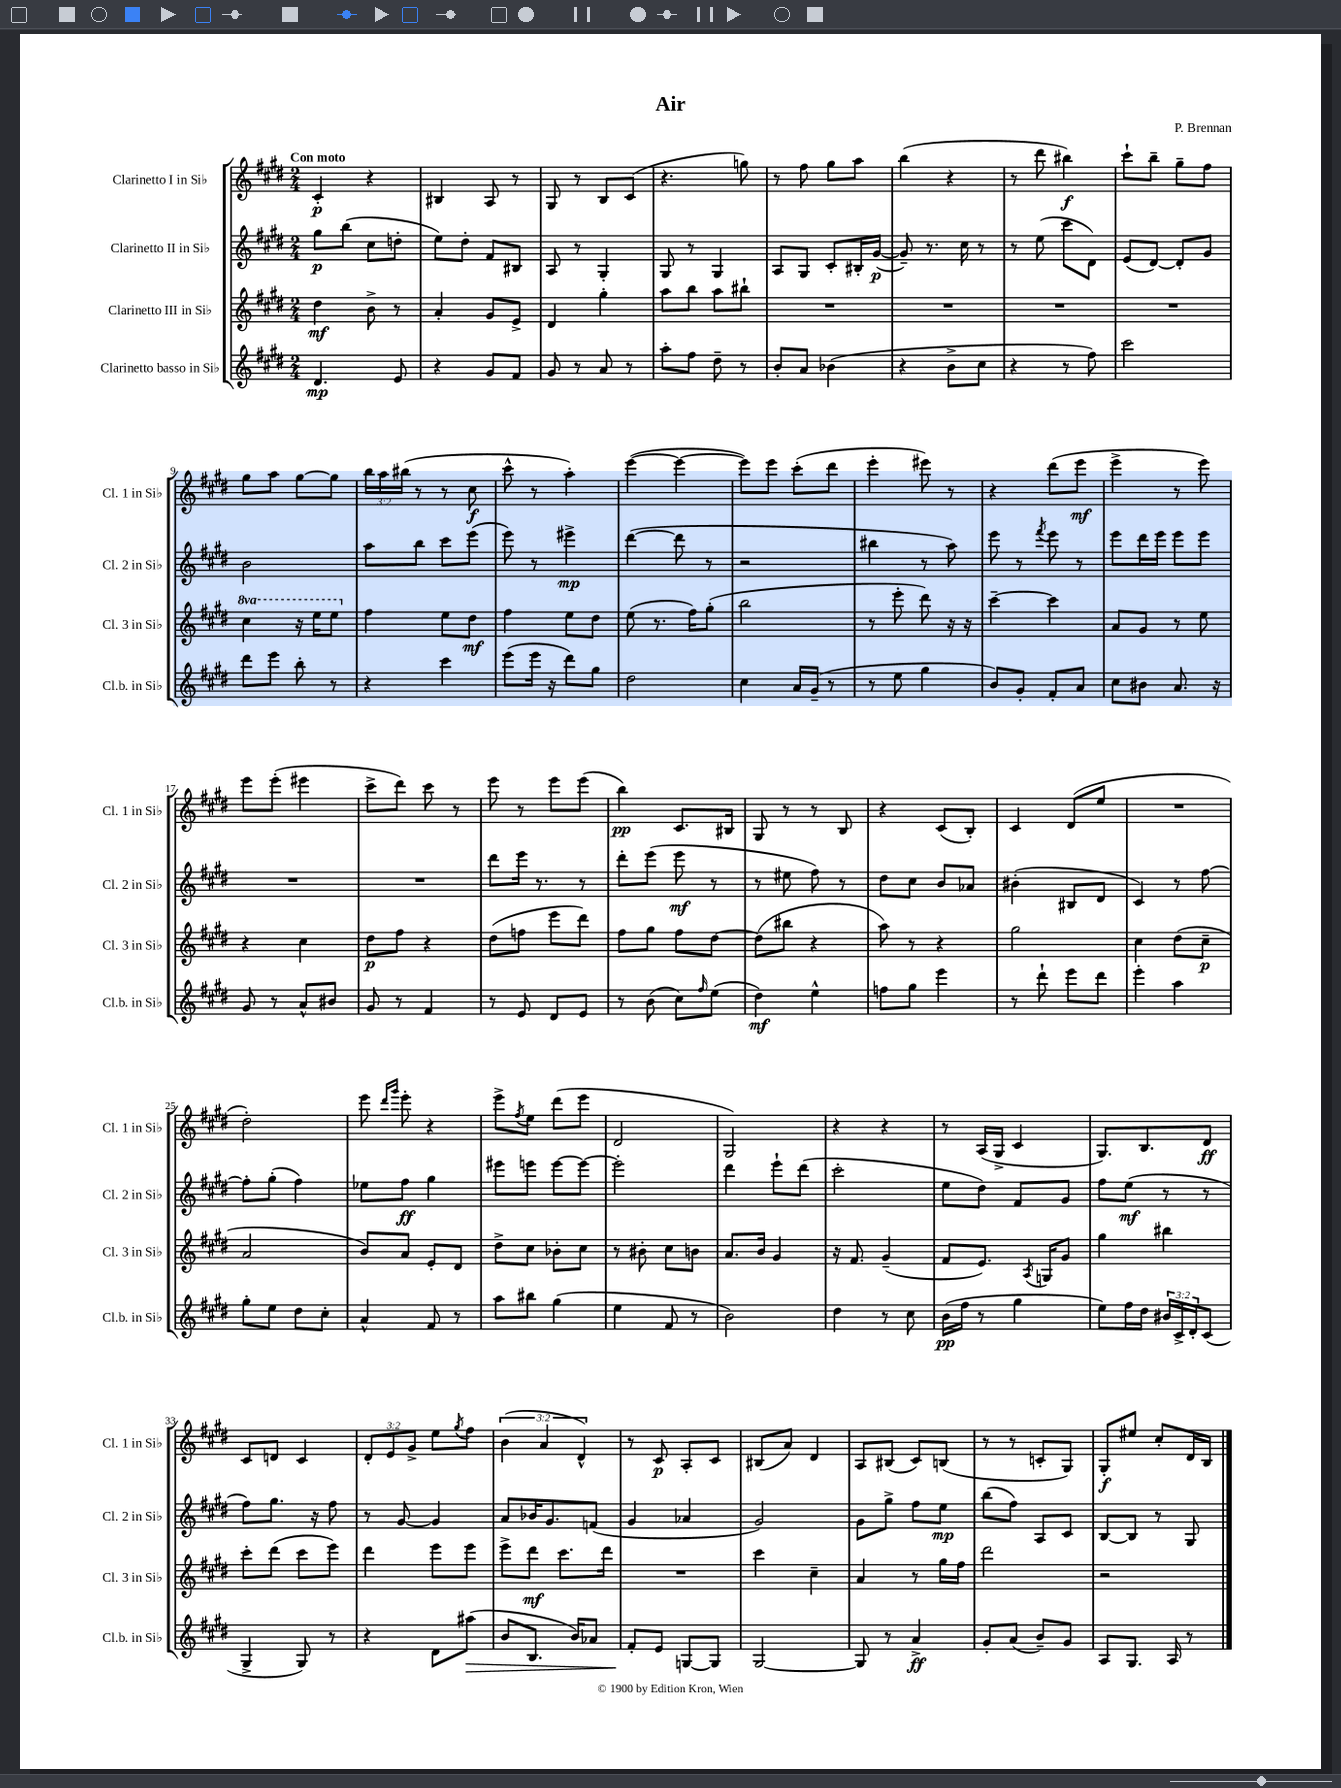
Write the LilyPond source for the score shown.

\header { title = "Air" composer = "P. Brennan" }
<<
\new StaffGroup <<
\new Staff = "s0" \with { instrumentName = "Clarinetto I in Sib" shortInstrumentName = "Cl. 1 in Sib" } {
    \clef treble \key e \major \numericTimeSignature \time 2/4 \override Staff.TupletNumber.text = #tuplet-number::calc-fraction-text \tempo "Con moto"
    cis'4-.\p r4 |
    bis4 a8 r8 |
    gis8 r8 b8 cis'8( |
    r4. g''8) |
    r8 fis''8 gis''8 a''8 |
    b''4( r4 |
    r8 dis'''8 bis''4\f) |
    cis'''8-! b''8-- gis''8-- fis''8 |
    gis''8 a''8 gis''8~ gis''8 |
    \tuplet 3/2 { b''16 a''16 bis''16( } r8 r8 cis''8\f |
    cis'''8-^ r8 a''4-.) |
    e'''4~( e'''4~ |
    e'''8) e'''8 cis'''8-.( dis'''8 |
    e'''4-. eis'''8) r8 |
    r4 dis'''8( e'''8\mf |
    e'''4-> r8 e'''8) |
    e'''8 e'''8-.( eis'''4 |
    cis'''8-> dis'''8) cis'''8 r8 |
    e'''8 r8 e'''8 e'''8( |
    b''4\pp) cis'8. bis16 |
    gis8 r8 r8 b8 |
    r4 cis'8( b8-.) |
    cis'4 dis'8( e''8 |
    R2 |
    dis''2-.) |
    e'''8 \grace { dis'''16 gis'''16 } e'''8-. r4 |
    e'''8-> \acciaccatura { fis''8 } e''8 dis'''8( e'''8 |
    dis'2 |
    gis2) |
    r4 r4 |
    r8 a16( gis16-> cis'4 |
    gis8.) b8. dis'8\ff |
    cis'8 d'8 cis'4 |
    \tuplet 3/2 { dis'8-. e'8 gis'8-> } e''8 \acciaccatura { gis''8 } fis''8 |
    \tuplet 3/2 { b'4( a'4 dis'4-^) } |
    r8 cis'8\p a8-. cis'8 |
    bis8( a'8) dis'4 |
    a8 bis8( cis'8) b8( |
    r8 r8 c'8-. gis8) |
    gis8-.\f eis''8 cis''8-. dis'16 b16 \bar "|." |
}
\new Staff = "s1" \with { instrumentName = "Clarinetto II in Sib" shortInstrumentName = "Cl. 2 in Sib" } {
    \clef treble \key e \major \numericTimeSignature \time 2/4
    gis''8\p b''8( cis''8 d''8-. |
    e''8) dis''8-. fis'8 bis8 |
    a8 r8 gis4-. |
    gis8 r8 gis4 |
    a8 gis8 cis'8-. bis16-. gis'16~\p( |
    gis'8--) r8. cis''16 r8 |
    r8 e''8( cis'''8 dis'8) |
    e'8( dis'8~) dis'8-. gis'8 |
    b'2 |
    a''8 b''8 cis'''8 e'''8( |
    e'''8) r8 eis'''4->\mp |
    dis'''4~( dis'''8 r8 |
    r2 |
    bis''4 r8 a''8) |
    e'''8 r8 \acciaccatura { fis'''8 } e'''8 r8 |
    e'''8 dis'''16 e'''16 e'''8 e'''8 |
    R2 |
    R2 |
    dis'''8 e'''16 r8. r8 |
    dis'''8-. e'''8( e'''8\mf r8 |
    r8 eis''8 fis''8) r8 |
    dis''8 cis''8 b'8 aes'8 |
    bis'4-.( bis8 dis'8 |
    cis'4) r8 fis''8~ |
    fis''8-. gis''8-.( fis''4) |
    ees''8 fis''8\ff gis''4 |
    eis'''8 e'''8 e'''8~ e'''8~ |
    e'''2-. |
    dis'''4 e'''8-! dis'''8( |
    cis'''2-. |
    e''8 dis''8) fis'8 gis'8 |
    fis''8 e''8\mf( r8 r8 |
    fis''8) gis''8. r16 fis''8 |
    r8 gis'8~ gis'4 |
    a'8 bes'16 gis'8. f'8( |
    gis'4 aes'4 |
    gis'2) |
    gis'8 gis''8-> fis''8 e''8\mp |
    b''8( fis''8) a8 cis'8 |
    b8~ b8 r8 gis8 \bar "|." |
}
\new Staff = "s2" \with { instrumentName = "Clarinetto III in Sib" shortInstrumentName = "Cl. 3 in Sib" } {
    \clef treble \key e \major \numericTimeSignature \time 2/4 \set Staff.ottavationMarkups = #ottavation-simple-ordinals
    dis''4\mf b'8-> r8 |
    a'4-. gis'8 e'8-> |
    dis'4 gis''4-. |
    a''8 b''8 a''8 bis''8-! |
    R2 |
    R2 |
    R2 |
    R2 |
    \ottava #1 cis'''4 r16 e'''16 e'''8 \ottava #0 |
    fis''4 e''8 dis''8\mf |
    fis''4 e''8 dis''8 |
    e''8( r8. fis''16) gis''8-.( |
    b''2 |
    r8 e'''8-. dis'''8) r16 r16 |
    cis'''4~-- cis'''4 |
    a'8 gis'8 r8 e''8 |
    r4 cis''4 |
    dis''8\p fis''8 r4 |
    dis''8( f''8 e'''8 dis'''8) |
    fis''8 gis''8 fis''8 dis''8~ |
    dis''8( bis''8 r4 |
    a''8) r8 r4 |
    gis''2 |
    cis''4 dis''8( cis''8--\p |
    a'2 |
    b'8) a'8 e'8-. dis'8 |
    dis''8-> cis''8 bes'8-. cis''8 |
    r8 bis'8-. cis''8 b'8 |
    a'8. b'16 gis'4 |
    r16 fis'8. gis'4--( |
    fis'8 e'8.) \acciaccatura { a8 } g16 gis'8 |
    gis''4 bis''4 |
    cis'''8-. dis'''8( cis'''8 e'''8) |
    dis'''4 e'''8 e'''8 |
    e'''8-> dis'''8\mf cis'''8. dis'''16 |
    R2 |
    cis'''4 cis''4-- |
    a'4 r8 gis''16 fis''16 |
    dis'''2 |
    r2 \bar "|." |
}
\new Staff = "s3" \with { instrumentName = "Clarinetto basso in Sib" shortInstrumentName = "Cl.b. in Sib" } {
    \clef treble \key e \major \numericTimeSignature \time 2/4 \override Staff.TupletNumber.text = #tuplet-number::calc-fraction-text
    dis'4.\mp e'8 |
    r4 gis'8 fis'8 |
    gis'8 r8 a'8 r8 |
    a''8-. fis''8 dis''8-- r8 |
    b'8-. a'8 bes'4( |
    r4 b'8-> cis''8 |
    r4 r8 fis''8) |
    cis'''2 |
    dis'''8 e'''8 b''8-. r8 |
    r4 cis'''4 |
    e'''8( e'''16 r16 dis'''8) gis''8 |
    dis''2 |
    cis''4 a'16 gis'16--( r8 |
    r8 e''8 gis''4 |
    b'8) gis'8-. fis'8-. a'8 |
    cis''8 bis'8 a'8. r16 |
    gis'8 r8 a'8-^ bis'8 |
    gis'8 r8 fis'4 |
    r8 e'8 dis'8 e'8 |
    r8 b'8( cis''8) \grace { fis''16 } e''8( |
    dis''4\mf) e''4-^ |
    f''8 gis''8 e'''4 |
    r8 dis'''8-! e'''8 dis'''8 |
    e'''4-. a''4 |
    gis''8-. e''8 dis''8 cis''8-. |
    a'4-^ fis'8 r8 |
    a''8 bis''8 gis''4( |
    e''4 fis'8 r8 |
    b'2) |
    dis''4 r8 cis''8 |
    b'16\pp( fis''16 r8 gis''4 |
    e''8) fis''16 dis''16 \tuplet 3/2 { bis'16 cis'16-> dis'16-. } cis'8( |
    gis4-> gis8) r8 |
    r4 dis'8 ais''8\>( |
    b'8 b8. b'16) aes'8 |
    fis'8-.\! e'8 g8~ g8 |
    gis2~ |
    gis8 r8 a'4->\ff |
    gis'8-. a'8( b'8--) gis'8 |
    a8 gis8. a16 r8 \bar "|." |
}
>>
>>
